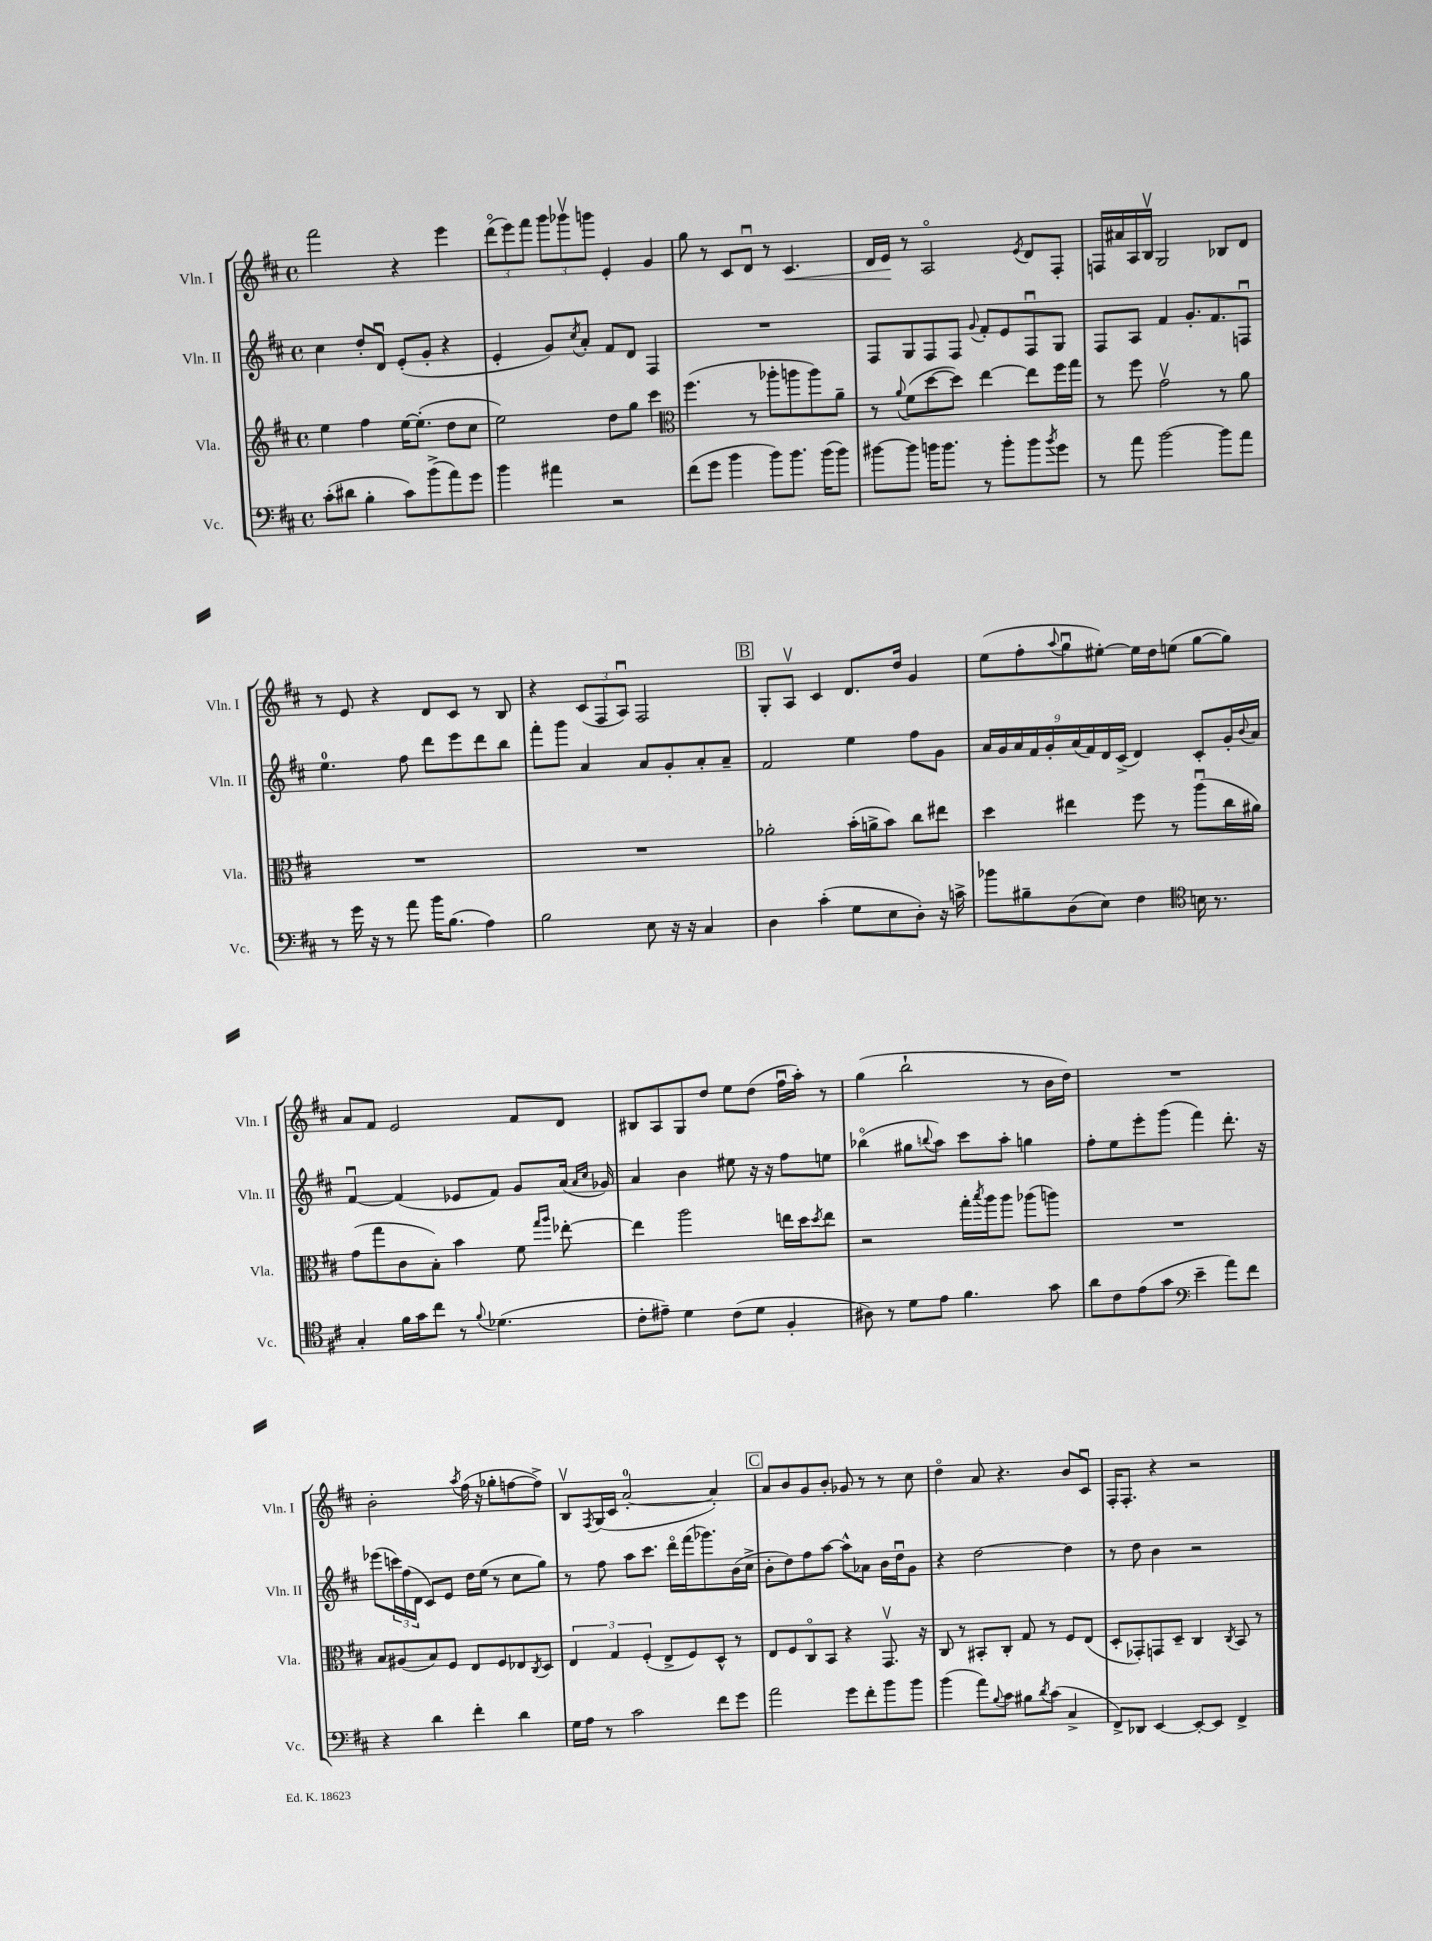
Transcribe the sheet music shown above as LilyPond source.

<<
\new StaffGroup <<
\new Staff = "s0" \with { instrumentName = "Vln. I" shortInstrumentName = "Vln. I" } {
    \clef treble \key d \major \defaultTimeSignature \time 4/4
    fis'''2 r4 e'''4 |
    \tuplet 3/2 { d'''8\flageolet( e'''8) fis'''8 } \tuplet 3/2 { g'''8 ges'''8\upbow g'''8 } e'4-. g'4 |
    g''8 r8 cis'8 d'8\downbow r8 cis'4.\< |
    d'16 e'16\! r8 a2\flageolet \acciaccatura { e'8 } d'8 fis8-. |
    f16 ais'16 a16 b16\upbow g2 bes8 d'8 |
    r8 e'8 r4 d'8 cis'8 r8 b8 |
    r4 \tuplet 3/2 { cis'8( fis8 a8\downbow) } fis2 |
    \mark \markup { \box "B" } g8-. a8\upbow cis'4 d'8. d''16 g'4 |
    e''8( fis''8-. \appoggiatura { a''8 } g''8\downbow eis''8~-.) eis''16 d''16 e''8( g''8~ g''8) |
    a'8 fis'8 e'2 fis'8 d'8 |
    bis8 a8 g8 d''8 e''8 d''8( fis''16\downbow a''16-.) r8 |
    g''4( b''2-! r8 b'16 d''16) |
    R1 |
    b'2-. \acciaccatura { a''8 } fis''16( r16 ges''8-. f''8~ f''8->) |
    b8\upbow \acciaccatura { fis8 } g16( cis'16 a'2-0~-. a'4-.) |
    \mark \markup { \box "C" } a'8 b'8 g'8 b'8-. ges'8 r8 r8 cis''8 |
    d''4\flageolet a'8 r4. b'8 cis'8\downbow |
    fis16-. fis8.-. r4 r2 \bar "|." |
}
\new Staff = "s1" \with { instrumentName = "Vln. II" shortInstrumentName = "Vln. II" } {
    \clef treble \key d \major \defaultTimeSignature \time 4/4
    cis''4 d''8-. d'8\downbow e'8-.( g'8-. r4 |
    e'4-. g'8) \acciaccatura { cis''8 } a'8-. fis'8 d'8 fis4 |
    R1 |
    fis8 g8 fis8 fis8 \appoggiatura { g'8 } fis'8-. e'8 fis8\downbow g8 |
    fis8 a8 fis'4 g'8.-. fis'8. f8\downbow |
    e''4.-0 fis''8 d'''8 e'''8 d'''8 b''8 |
    fis'''8-. g'''8 a'4 a'8 g'8-. a'8-. a'8-- |
    \mark \markup { \box "B" } fis'2 e''4 fis''8 g'8 |
    \tuplet 9/8 { a'16 g'16 a'16 fis'16 g'16-. a'16( fis'16) d'16 cis'16->( } d'4) cis'8-. g'16-. \appoggiatura { b'8 } a'16 |
    fis'4~\downbow fis'4( ees'8 fis'8) g'8 a'16( \grace { a'16 cis''16 } ges'16) |
    a'4 b'4 eis''8 r16 r16 fis''8 e''8 |
    bes''4\flageolet( gis''8 \appoggiatura { b''8 } a''8) cis'''8 a''8-. g''4 |
    fis''8-. e''8 e'''8-. g'''8( fis'''4) d'''8.-. r16 |
    ees'''8( \tuplet 3/2 { c'''16) fis''16( d'16 } cis'8) e'8 d''16 e''16( r8 cis''8 g''8) |
    r8 fis''8 a''8 cis'''8. d'''16\flageolet fis'''16( ges'''8.) b'16( cis''16-> |
    \mark \markup { \box "C" } b'8-. d''8) fis''8 a''8~ a''8-^ aes'8 b'16 d''16\downbow g'8 |
    r4 d''2~ d''4 |
    r8 d''8 b'4 r2 \bar "|." |
}
\new Staff = "s2" \with { instrumentName = "Vla." shortInstrumentName = "Vla." } {
    \clef treble \key d \major \defaultTimeSignature \time 4/4
    e''4 fis''4 e''16~ e''8.-.( d''8 cis''8 |
    e''2) d''8 g''8 cis'''4 |
    \clef alto fis''4.( r8 aes''8-. a''8 a''8) a'8-- |
    r8 \appoggiatura { a'8 } fis'8( d''8~ d''8) e''4~ e''8 fis''16 g''16 |
    r8 fis''8 g'2\upbow r8 a'8 |
    R1 |
    R1 |
    \mark \markup { \box "B" } aes'2-. b'16-.( a'16-> b'8) cis''8 eis''8 |
    d''4 eis''4 fis''8 r8 a''8\downbow( cis''16 ais'16) |
    g'8( g''8 cis'8 b8-.) b'4 fis'8 \grace { g''16 a''16 } ees''8~-. |
    ees''4 a''2 e''16 d''16 \acciaccatura { d''8 } e''8 |
    r2 g''16-. \acciaccatura { b''8 } a''16 a''8 aes''8( a''8) |
    R1 |
    b8 ais8( b8) fis8 e8 fis8 ees8 \acciaccatura { cis8 } d8 |
    \tuplet 3/2 { e4 g4 fis4-.( } e8-> fis8) d8-^ r8 |
    \mark \markup { \box "C" } e8 fis8 cis8\flageolet b,8 r4 g,8.\upbow r16 |
    cis8 r8 bis,8-. cis8-. g8 r8 fis8 e8( |
    d8-. ges,8-.) g,8 d8-- cis4 \acciaccatura { cis8 } b,8 r8 \bar "|." |
}
\new Staff = "s3" \with { instrumentName = "Vc." shortInstrumentName = "Vc." } {
    \clef bass \key d \major \defaultTimeSignature \time 4/4
    cis'8-.( dis'8 b4-. cis'8) b'8->( a'8) g'8 |
    b'4 ais'4 r2 |
    fis'8( g'8 b'4 b'8) b'8. b'16( b'8) |
    bis'8~ bis'8 b'16 b'8. r8 b'8-. b'8 \acciaccatura { b'8 } g'8 |
    r8 a'8 b'2~ b'8 a'8 |
    r8 g'16 r16 r8 a'8 b'16 b8.( a4) |
    b2 e8 r16 r16 cis4 |
    \mark \markup { \box "B" } d4 cis'4-.( g8 e8 d8-.) r16 c'16-> |
    bes'8 bis8-- d8( e8) fis4 \clef tenor b16 r8. |
    g4-. fis'16 g'16 cis''8 r8 \appoggiatura { fis'8 } des'4.( |
    cis'8-. eis'8--) d'4 cis'8( d'8 fis4-. |
    ais8) r8 d'8 e'8 fis'4. g'8 |
    a'8 cis'8 e'8( g'8 \clef bass e'4-- a'8) fis'8 |
    r4 d'4 fis'4-. d'4 |
    g16 a16 r8 cis'2 fis'8 g'8 |
    \mark \markup { \box "C" } a'2 g'8 fis'8-. b'8 b'8 |
    b'4( a'8) \appoggiatura { b8 } cis'8 bis8 \acciaccatura { d'8 } cis'8( cis4-> |
    fis,8->) des,8 e,4~ e,8~-. e,8 fis,4-> \bar "|." |
}
>>
>>
\layout { \context { \Score \remove "Bar_number_engraver" } }
